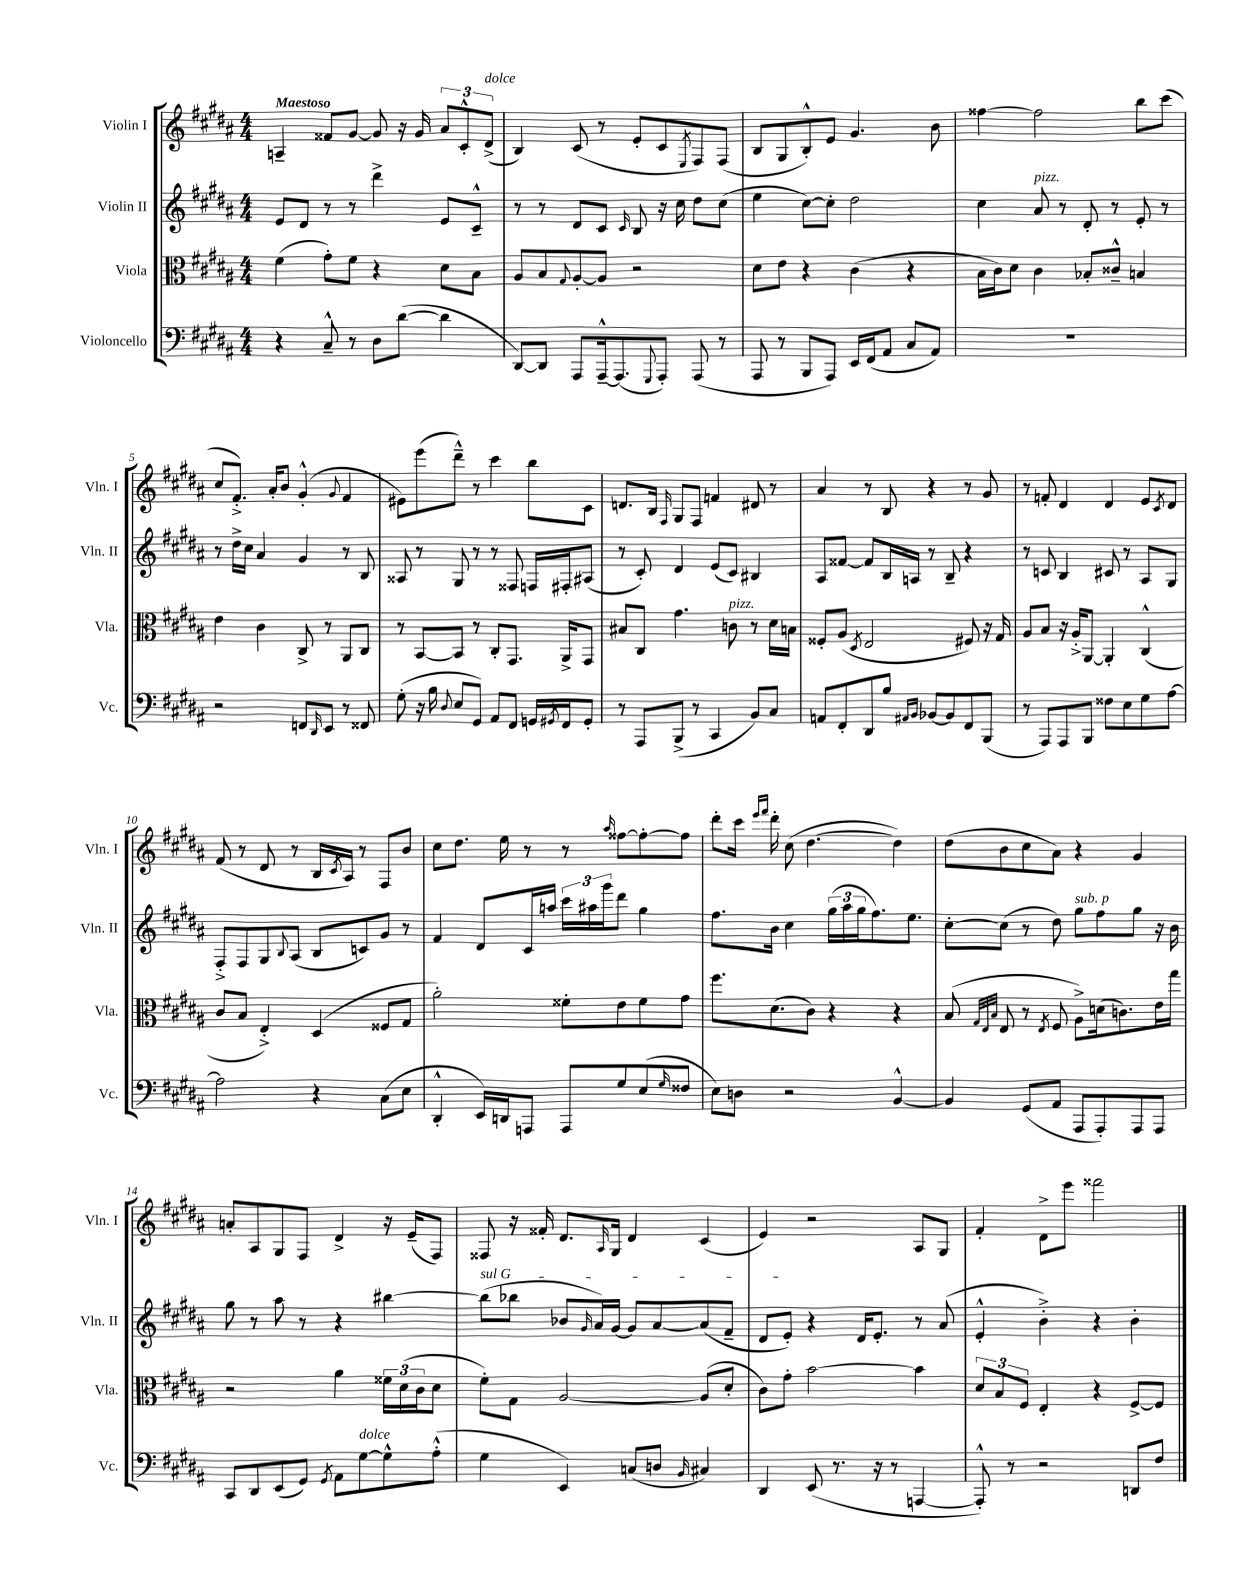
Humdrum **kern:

**kern	**kern	**kern	**kern
*staff4	*staff3	*staff2	*staff1
*clefF4	*clefC3	*clefG2	*clefG2
*k[f#c#g#d#a#]	*k[f#c#g#d#a#]	*k[f#c#g#d#a#]	*k[f#c#g#d#a#]
*M4/4	*M4/4	*M4/4	*M4/4
4r	(4f#	8e	4A~
.	.	8d#	.
8C#~^^	8g#')	8r	8f##
8r	8f#	8r	[8g#
8D#	4r	4ddd#^	8g#]
([8d#	.	.	16r
.	.	.	16g#
4d#]	8d#	8e	12a#
.	.	.	12c#'^^
.	8B	8c#~^^	.
.	.	.	(12d#^
=	=	=	=
[8DD#)	8A#	8r	4B)
8DD#]	8B	8r	.
.	8qqG#	.	.
8AAA#	[8A#'	8d#	(8c#
[16AAA#~^^	8A#]	8c#	8r
(8.AAA#]	.	.	.
.	.	16qqc#	.
.	2r	8B	8e'
8qqGGG#	.	.	.
8AAA#')	.	16r	8c#
.	.	16cc#	.
.	.	.	8qE
(8AAA#	.	8dd#	8F#)
8r	.	(8cc#	(8F#
=	=	=	=
8AAA#	8d#	4ee	8B
8r	8e	.	8G#
8BBB	4r	[8cc#)	8B'^^)
8AAA#)	.	8cc#']	8e
16EE	(4c#	2dd#	4.g#
(16FF#	.	.	.
8AA#	.	.	.
8C#	4r	.	.
8AA#)	.	.	8b
=	=	=	=
1r	16B	4cc#	[4ff##
.	16c#)	.	.
.	8d#	.	.
.	4c#	8a#	2ff##]
.	.	8r	.
.	8B-'	8d#'	.
.	8c##~^^	8r	.
.	4B	8e'	8bb
.	.	8r	(8ccc#
=	=	=	=
2r	4e	8r	8cc#
.	.	16dd#^	8.f#'^)
.	.	16cc#	.
.	4c#	4a#	.
.	.	.	16a#'
.	.	.	8b
8FF	8C#^	4g#	(4g#'^^
16qqDD#	.	.	.
8EE	8r	.	.
.	.	.	8qqg#
8r	8AA#	8r	4f#
8FF##	8C#	8B	.
=	=	=	=
(8G#'	8r	8A##	8e#)
16r	[8BB	8r	(8eee
16B	.	.	.
8qqD#	.	.	.
8E	8BB]	8G#	8ddd#~^^)
8GG#)	8r	8r	8r
8AA#	8C#'	8r	4ccc#
8FF#	8.GG#	8F##	.
16GG	.	16F	8bb
8qGG#	.	.	.
16FF#	16AA#^	16F#'	.
8GG#'	8GG#	(8A#	8c#
=	=	=	=
8r	8B#	8r	8.d
8AAA#	8C#	8c#')	.
.	.	.	16B
.	.	.	16qqF#
(8BBB^	4.g#	4d#	8G#
8r	.	.	8F#
4CC#	.	(8e	4f
.	8c	8c#)	.
8BB)	8r	4B#	8d#
8C#	16d#	.	8r
.	16B	.	.
=	=	=	=
8AA	8F##'	8A#	4a#
8FF#'	(8A#	[8f##	.
.	8qD#	.	.
8DD#	2E	8f##]	8r
8B	.	16B	8B
.	.	16A	.
16qqAA#	.	.	.
16qqBB	.	.	.
[8BB-	.	8r	4r
8BB-]	.	8B~	.
8FF#	8F#)	4r	8r
(8BBB	16r	.	8g#
.	16G#	.	.
=	=	=	=
8r	8A#	8r	8r
8AAA#)	8B	8c	8f'
8AAA#	16r	4B	4d#
.	16A#'^	.	.
8BBB	[8AA#	.	.
8F##	4AA#']	8c#	4d#
8E	.	8r	.
8G#	(4C#^^	8A#	8e
.	.	.	8qc#
[8A#	.	8G#	8d#
=	=	=	=
2A#]	8c#	8F#'^	(8f#
.	8B	8F#	8r
.	4E'^)	8G#	8d#
.	.	8qqB	.
.	.	(8A#	8r
4r	(4D#	8B	16B
.	.	.	8qc#
.	.	.	16A#)
.	.	8c)	8r
(8C#	8F##	8g#	8F#
8E	8G#	8r	8b
=	=	=	=
4DD#'^^	2a#')	4f#	8cc#
.	.	.	8.dd#
16EE)	.	8d#	.
16DD	.	.	16ee
8AAA	.	16c#	8r
.	.	16aa	.
8AAA	8f##'	24ccc#	8r
.	.	24aa#	.
.	.	24ggg#	.
.	.	.	16qqaa#
8G#	8e	8ddd#	[8ff##
(8E	8f##	4gg#	8ff##'_
16qqG#	.	.	.
8F##	8g#	.	8ff##]
=	=	=	=
8E)	8.ff#	8.ff#	8ddd#'
8D	.	.	16ccc#
.	.	.	16qqeee
.	.	.	16qqfff#
.	(8.d#	16b	16ddd#'
2r	.	4cc#	(8cc#
.	8c#)	.	[4.dd#
.	4r	(24gg#	.
.	.	24aa#	.
.	.	24gg#	.
.	.	8.ff#)	.
[4BB^^	4r	.	4dd#])
.	.	8.ee	.
=	=	=	=
4BB]	(8B	[8cc#'	(8dd#
.	32qqG#	.	.
.	32qqE	.	.
.	32qqB	.	.
.	8E	(8cc#]	8b
(8GG#	8r	8r	8cc#
.	8qE	.	.
8AA#	8F#	8dd#)	8a#)
8AAA#	8A#^)	8gg#	4r
8AAA#')	(16d	8ff#	.
.	8.c)	.	.
8AAA#	.	8gg#	4g#
8AAA#	16e	16r	.
.	16gg#	16b	.
=	=	=	=
8CC#	2r	8gg#	8a'
8DD#	.	8r	8A#
(8EE	.	8aa#	8G#
8GG#)	.	8r	8F#
8qGG#	.	.	.
8AA#	4a#	4r	4d#^
[8G#	.	.	.
8G#^^]	24f##	[4bb#	16r
.	(24d#	.	.
.	.	.	(16e~
.	24c#	.	.
(8A#'^^	8d#	.	8F#)
=	=	=	=
4G#	8f#')	(8bb#]	8F##
.	8G#	8bb-	16r
.	.	.	16f##'
4EE)	[2A#	8b-	8.d#
.	.	16qqg#	.
.	.	16a#)	.
.	.	.	16qqA#
.	.	[16g#	16G#
(8C	.	8g#]	4d#
8D	.	[8a#	.
16qqBB	.	.	.
4C#)	(8A#]	(8a#]	(4c#
.	8d#'	8f#~	.
=	=	=	=
4DD#	8c#)	8d#	4e)
.	8g#'	8e')	.
(8EE	[2b	4r	2r
8.r	.	.	.
.	.	16d#	.
16r	.	8.e'	.
8r	.	.	.
[4AAA	4b]	8r	8A#
.	.	(8a#	8G#
=	=	=	=
8AAA'^^])	12d#	4e'^^	4f#'
.	12B	.	.
8r	.	.	.
.	12F#	.	.
2r	4E'	4b'^)	8d#^
.	.	.	8eee
.	4r	4r	2fff##
8DD	[8F#^	4b'	.
8F#	8F#]	.	.
==	==	==	==
*-	*-	*-	*-
